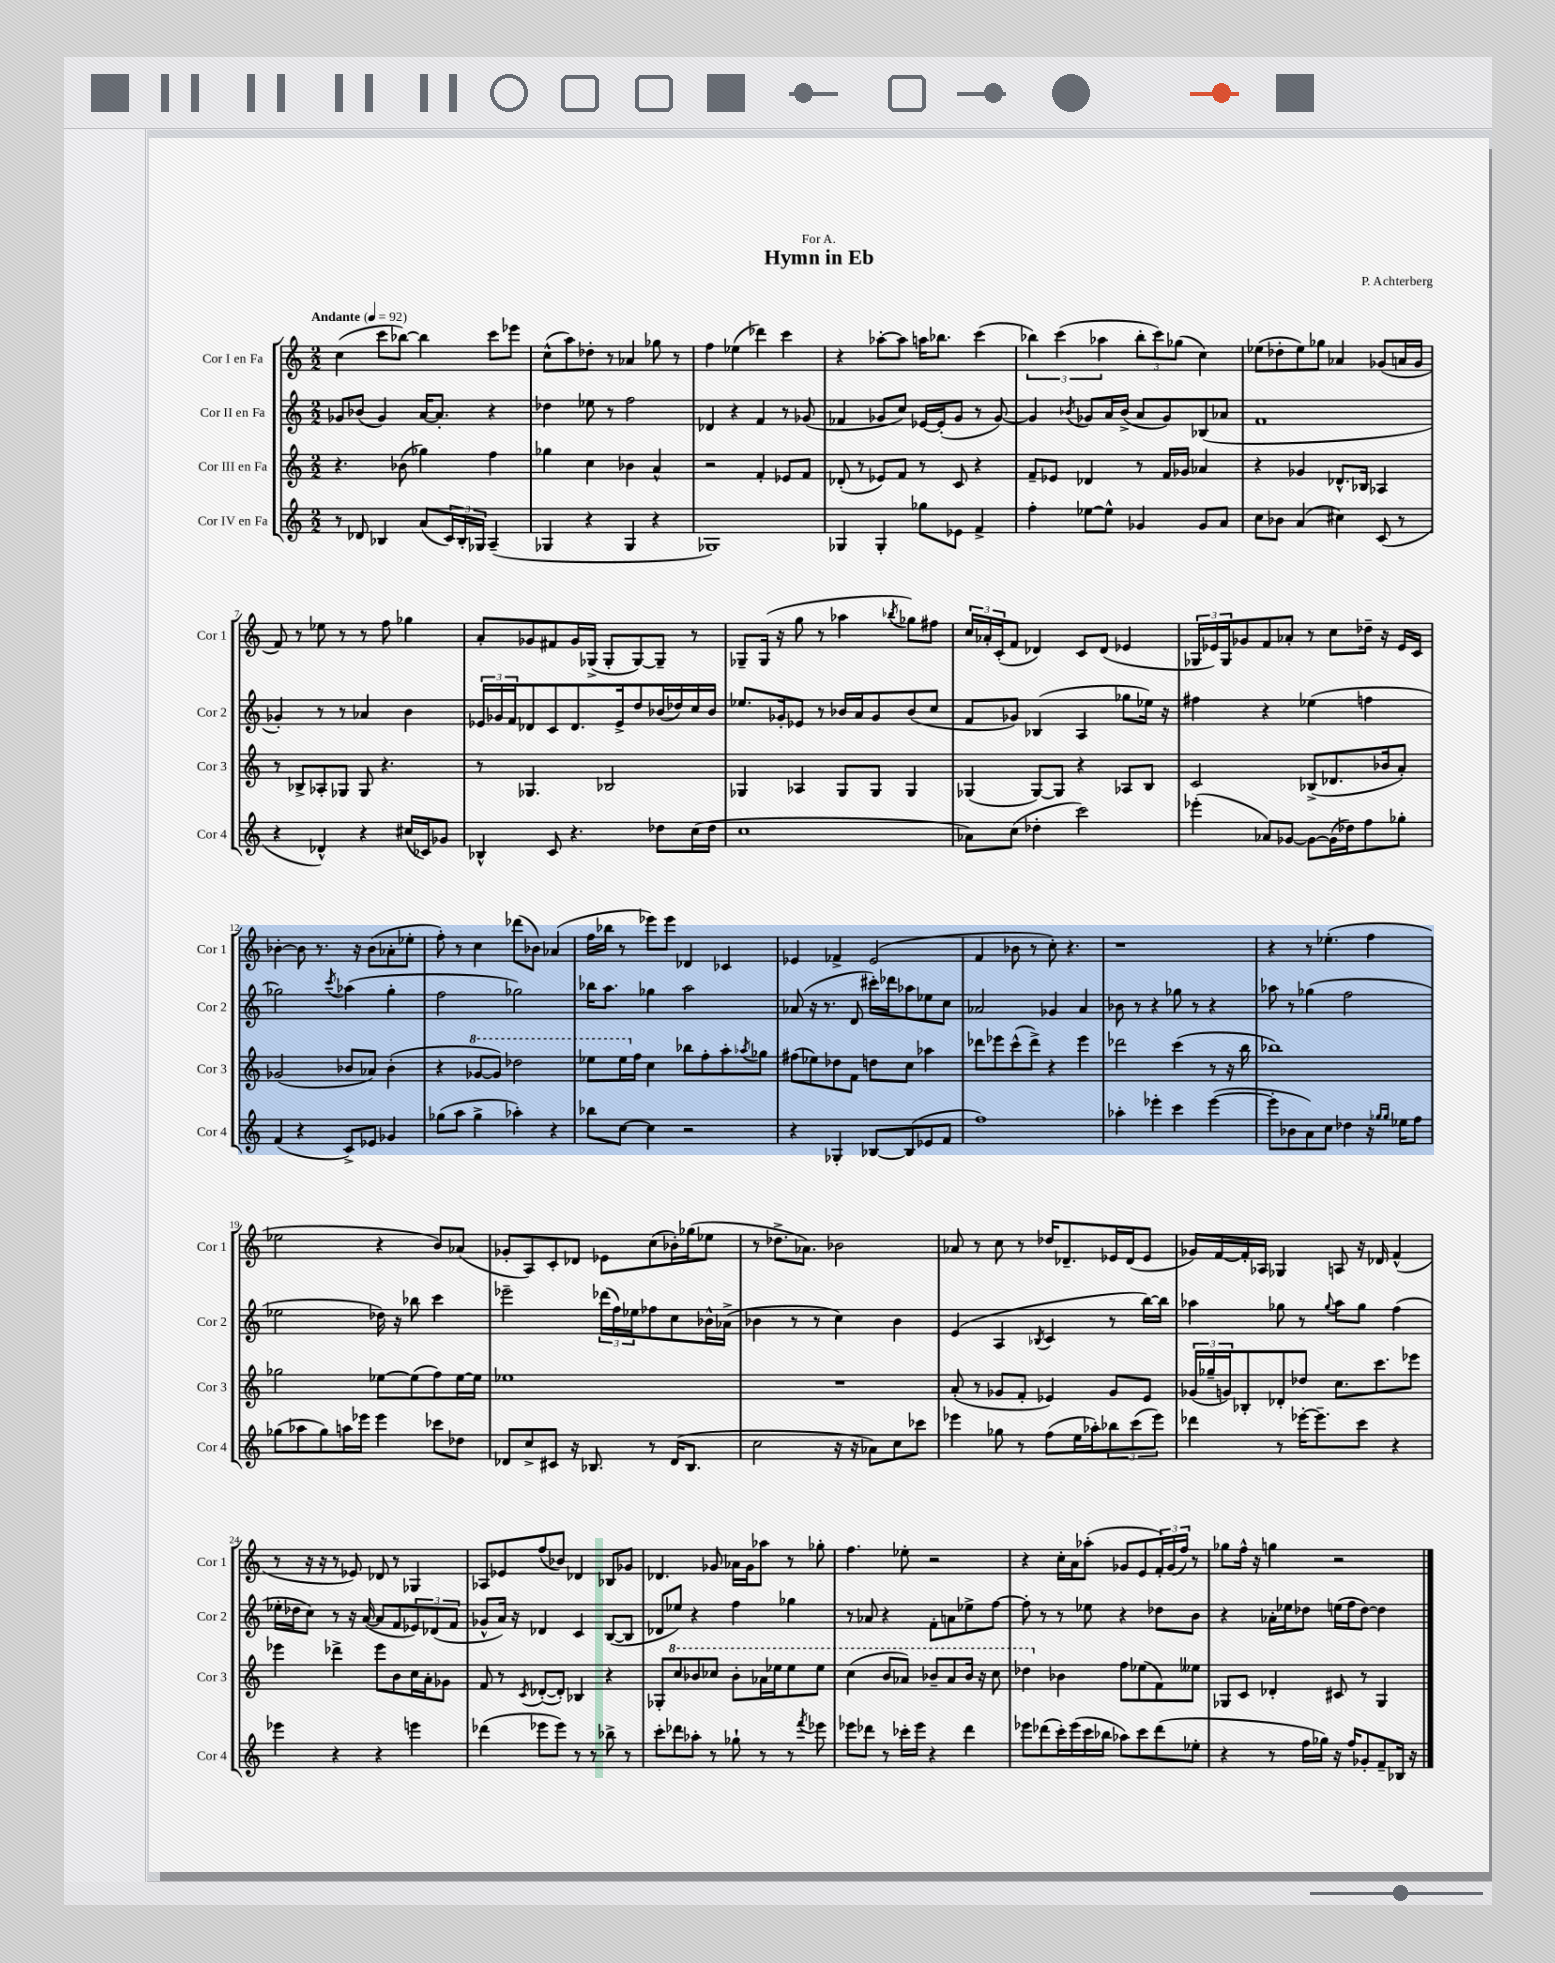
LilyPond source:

\header { title = "Hymn in Eb" composer = "P. Achterberg" dedication = "For A." }
<<
\new StaffGroup <<
\new Staff = "s0" \with { instrumentName = "Cor I en Fa" shortInstrumentName = "Cor 1" } {
    \clef treble \key c \major \numericTimeSignature \time 2/2 \tempo "Andante" 4 = 92
    c''4( c'''8 bes''8~) bes''4 c'''8 ees'''8 |
    c''8-^( a''8) des''8-. r8 aes'4 ges''8 r8 |
    f''4 ees''4( des'''4) c'''4 |
    r4 aes''8~-. aes''8 a''16 bes''8. c'''4( |
    \tuplet 3/2 { bes''4) c'''4( aes''4 } \tuplet 3/2 { bes''8-. c'''8) ges''8( } c''4) |
    ees''8( des''8-. ees''8) ges''8 aes'4 ges'8( a'16 ges'16 |
    f'8) r8 ees''8 r8 r8 f''8 ges''4 |
    a'8-. ges'8 fis'8 ges'16 ges16->( ges8-. ges8~) ges8-- r8 |
    ges8-- ges16( r16 g''8 r8 aes''4 \acciaccatura { bes''8 } ges''8) fis''8 |
    \tuplet 3/2 { c''16 aes'16-. c'16-.( } f'8 des'4) c'8 des'8( ees'4 |
    \tuplet 3/2 { ges16 ees'16) ges16 } ges'8 f'8 aes'8-. r8 c''8 des''16-- r16 ees'16 c'16 |
    bes'4~-. bes'8 r8. r16 bes'8( aes'8-. ees''8-. |
    f''8-.) r8 c''4 des'''8( bes'8) aes'4( |
    f''16 bes''16 r8 ees'''8) ees'''8 des'4 ces'4 |
    ees'4 fes'4-> ees'2( |
    f'4 bes'8 r8 c''8-.) r4. |
    r1 |
    r4 r8 ees''4.-.( f''4 |
    ees''2 r4 b'8) aes'8( |
    ges'8-. a8) c'8-. des'8 ees'8 c''8( bes'16-.) ges''16( ees''8 |
    r8 des''8.-> aes'8.) bes'2 |
    aes'8 r8 c''8 r8 des''16 des'8.-- ees'16 des'16( ees'8 |
    ges'16) f'16~ f'16-. aes16 ges4 a8 r16 des'16 f'4-^( |
    r8 r16 r16 r8 ees'8) des'8 r8 ges4 |
    aes8 ees'8 f''8( bes'8) des'4 bes8 ges'8 |
    des'4. ges'8 aes'16 ges'16 aes''8 r8 ges''8-. |
    f''4. ees''8-. r2 |
    r4 c''16-. a'16 aes''8-.( ges'8 e'8 \tuplet 3/2 { f'16-.) ges'16( f''16) } r8 |
    ges''8 f''16-^ r16 g''4 r2 \bar "|." |
}
\new Staff = "s1" \with { instrumentName = "Cor II en Fa" shortInstrumentName = "Cor 2" } {
    \clef treble \key c \major \numericTimeSignature \time 2/2
    ges'8 bes'8( ges'4) a'16~ a'8.-. r4 |
    des''4 ees''8 r8 f''2 |
    des'4 r4 f'4 r8 ges'8( |
    fes'4 ges'8 c''8) ees'16~ ees'16-.( ges'8 r8 ges'8~) |
    ges'4 \acciaccatura { bes'8 } ges'8 a'16 bes'16->( a'8 ges'8) bes8( aes'8 |
    f'1 |
    ges'4-.) r8 r8 aes'4 b'4 |
    \tuplet 3/2 { ees'16 ges'16 f'16 } des'8 c'8 des'8. ees'16-> d''8 bes'16( des''16) c''16 bes'16 |
    ees''8. ges'16-. ees'8 r8 bes'16 a'16 ges'8 bes'8( c''8 |
    f'8 ges'8) bes4( a4 ges''8 ees''16) r16 |
    fis''4 r4 ees''4( f''4 |
    ges''2) \acciaccatura { c'''8 } aes''4( ges''4-. |
    f''2 ges''2) |
    bes''16 a''8. ges''4 a''2 |
    aes'8( r16 r8. d'8 cis'''16-.) des'''16 aes''8 ees''8 c''8 |
    aes'2 ges'4 aes'4 |
    bes'8 r8 r4 ges''8 r8 r4 |
    aes''8 r8 ges''4( f''2 |
    ees''2 des''16) r16 bes''8 c'''4 |
    ees'''2-- \tuplet 3/2 { des'''16( f''16) ees''16 } fes''8 c''8 bes'16-^ aes'16->( |
    bes'4 r8 r8 c''4) bes'4 |
    e'4( a4 \acciaccatura { bes8 } c'4 r8 b''16~) b''16 |
    aes''4 ges''8 r8 \appoggiatura { ges''8 } aes''8 ges''8 f''4( |
    ees''16-. des''16 c''8) r8 r16 a'16~( a'8 f'8 \tuplet 3/2 { ees'8) des'8( f'8 } |
    ges'8-^ a'16) r16 des'4 c'4 b8~( b8 |
    des'8 ees''8) r4 f''4 ges''4 |
    r8 aes'8 r4 f'8-. a'8 ees''8-> f''8~ |
    f''8-. r8 r8 ees''8 r4 des''8 b'8 |
    r4 aes'16-. ees''16 des''8 e''16( f''16 des''8~) des''4 \bar "|." |
}
\new Staff = "s2" \with { instrumentName = "Cor III en Fa" shortInstrumentName = "Cor 3" } {
    \clef treble \key c \major \numericTimeSignature \time 2/2
    r4. bes'8( ges''4) f''4 |
    ges''4 c''4 bes'4 a'4-^ |
    r2 f'4-. ees'8 f'8 |
    des'8-.( r8 ees'8) f'8 r8 c'8 r4 |
    f'8-- ees'8 des'4 r8 f'16 ges'16 aes'4 |
    r4 ges'4 des'8.-^ bes16 aes4 |
    r8 bes8-> aes8-. ges8 ges8 r4. |
    r8 ges4. bes2 |
    ges4 aes4 ges8 ges8 ges4 |
    ges4( ges8~) ges8 r4 aes8 b8 |
    c'2 bes8->( des'8. bes'16 a'8-.) |
    ges'2( bes'8 aes'8) bes'4-.( |
    r4 \ottava #1 ges''8~ ges''8) des'''2 |
    ees'''8 ees'''16 \ottava #0 f''16 c''4 bes''8 f''8-. a''8-. \acciaccatura { aes''8 } ges''8 |
    fis''8( ees''8) des''8 f'8 d''8 c''8 aes''4 |
    des'''8 ees'''8 c'''8-^( des'''8->) r4 ees'''4 |
    des'''2 c'''4( r8 r16 b''16 |
    bes''1) |
    ges''2 ees''8~ ees''8( f''8) ees''16~ ees''16 |
    ees''1 |
    R1 |
    a'8-.( r8 ges'8 f'8-. ees'4) ges'8 ees'8 |
    \tuplet 3/2 { ges'16( ges''16-- g'16) } bes8-. des'8-. des''8 c''8. c'''8. ees'''8 |
    ees'''4 des'''4-> ees'''8 b'8 c''16 a'16-. ges'8 |
    f'8 r8 \acciaccatura { c'8 } des'8~-.( des'8-.) bes4 r4 |
    ges8-. \ottava #1 c'''8 bes''8 ces'''8 bes''8-. aes''16 ees'''16 ees'''8 ees'''8 |
    c'''4( b''8 aes''8) bes''8-- aes''8 bes''16 r16 c'''8 |
    des'''4 \ottava #0 bes'4 f''8 ees''8( f'8) eeses''8 |
    ges8 c'8 des'4-. cis'8 r8 ges4 \bar "|." |
}
\new Staff = "s3" \with { instrumentName = "Cor IV en Fa" shortInstrumentName = "Cor 4" } {
    \clef treble \key c \major \numericTimeSignature \time 2/2
    r8 des'8 bes4 a'8( \tuplet 3/2 { c'16) bes16-. ges16 } a4--( |
    ges4 r4 ges4 r4 |
    ges1) |
    ges4 ges4-. ges''8 ees'8 f'4-> |
    f''4-. ees''8~ ees''8-^ ges'4 ges'8 a'8 |
    c''8 bes'8 a'4( cis''4) c'8( r8 |
    r4 des'4-^) r4 cis''16( ces'16) ges'8 |
    bes4-^ c'8 r4. des''8 c''16( des''16 |
    c''1 |
    aes'8) c''8( des''4-. c'''2) |
    ees'''4-.( aes'8) ges'8~ ges'8~ ges'16( des''16) f''8 ges''8-. |
    f'4( r4 c'8->) ees'8 ges'4 |
    ges''8( a''8 ges''4-> aes''4-.) r4 |
    bes''8 c''8~ c''4 r2 |
    r4 ges4-. bes8~ bes8( ees'8 f'8 |
    f''1) |
    aes''4-. ees'''4-. c'''4 ees'''4~( |
    ees'''8-. bes'8 a'8) c''8 des''4 r16 \grace { ges''16 ges''16 } ees''16 f''8 |
    ges''8( aes''8 ges''8) a''16 ees'''16 ees'''4 ces'''8 des''8 |
    des'8 c''8-> cis'8 r16 bes8. r8 des'16( bes8. |
    c''2 r16 r16 aes'8) c''8 ces'''8 |
    ees'''4 ges''8 r8 f''8( e''16 aes''16-.) \tuplet 3/2 { bes''8 c'''8( ees'''8) } |
    des'''4 r8 ees'''16~-. ees'''8.-- c'''8 r4 |
    ees'''4 r4 r4 e'''4 |
    des'''4( ees'''8 ees'''8) r8 r8 bes''8-> r8 |
    c'''8-. des'''8 aes''8-. r8 ges''8-! r8 r8 \acciaccatura { f'''8 } ees'''8 |
    ees'''8 des'''8 r8 ces'''16-. ees'''16 r4 des'''4 |
    ees'''8 des'''8( c'''16-.) ees'''16( c'''16 bes''16 aes''8) c'''8 des'''8( ees''8-. |
    r4 r8 f''16 ges''16) r16 f''16 ges'8-. f'8-- bes16 r16 \bar "|." |
}
>>
>>
